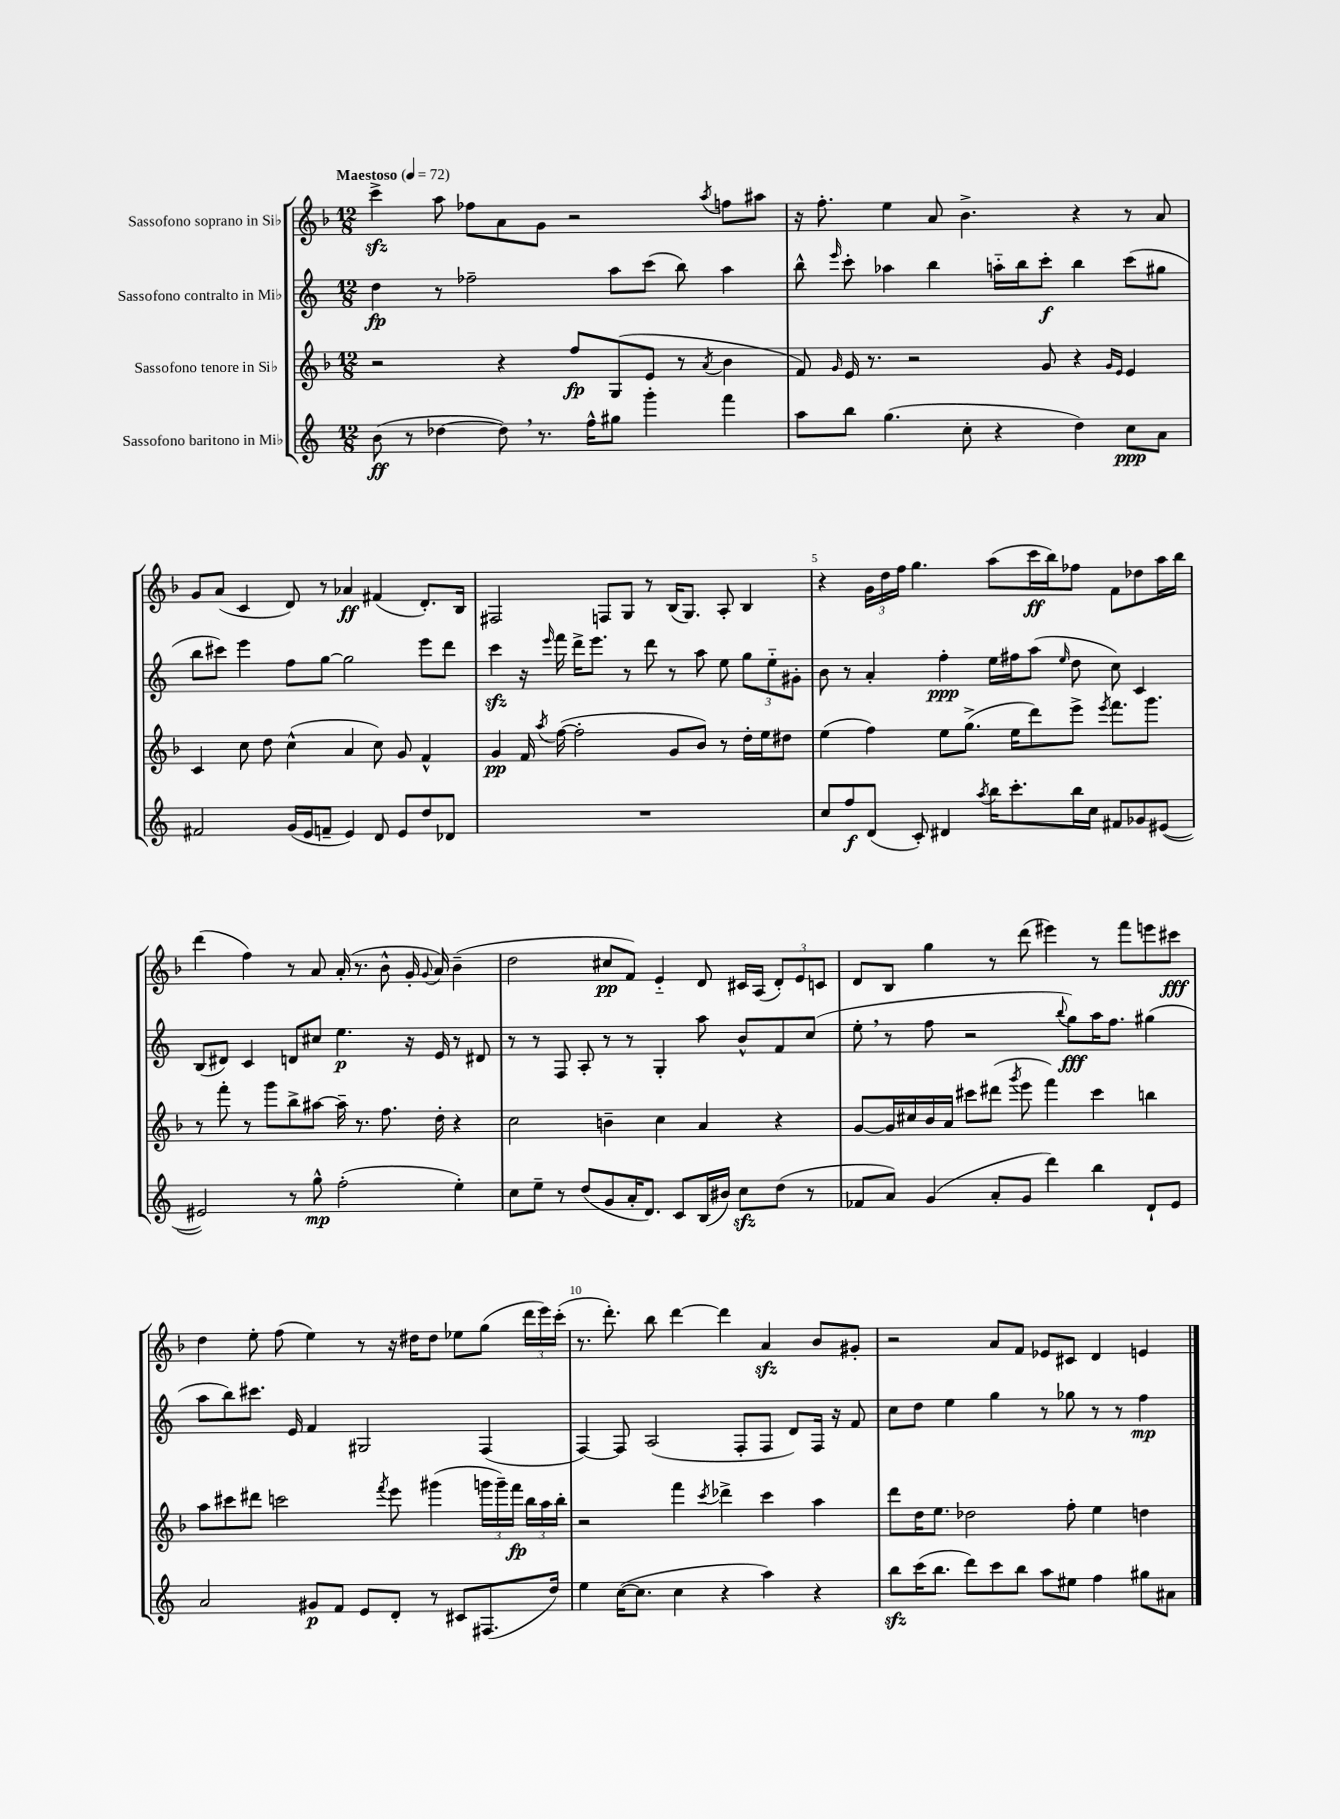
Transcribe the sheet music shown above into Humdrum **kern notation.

**kern	**dynam	**kern	**dynam	**kern	**dynam	**kern	**dynam
*part4	*part4	*part3	*part3	*part2	*part2	*part1	*part1
*staff4	*staff4	*staff3	*staff3	*staff2	*staff2	*staff1	*staff1
*I"Sassofono baritono in Mi♭	*	*I"Sassofono tenore in Si♭	*	*I"Sassofono contralto in Mi♭	*	*I"Sassofono soprano in Si♭	*
*clefG2	*	*clefG2	*	*clefG2	*	*clefG2	*
*k[]	*	*k[b-]	*	*k[]	*	*k[b-]	*
*M12/8	*	*M12/8	*	*M12/8	*	*M12/8	*
*MM72	*	*MM72	*	*MM72	*	*MM72	*
=1	=1	=1	=1	=1	=1	=1	=1
!	!	!	!	!	!	!LO:TX:a:B:t=Maestoso	!
(8b\	ff	2r	.	4dd\	fp	4ccczz^\	.
8r	.	.	.	.	.	.	.
[4dd-X\	.	.	.	8r	.	8aa\	.
.	.	.	.	2ff-X~\	.	8ff-X\L	.
8dd-,\])	.	4r	.	.	.	8a\	.
8.r	.	.	.	.	.	8g\J	.
.	.	8ff/L	fp	.	.	2r	.
16ff^^\KL	.	.	.	.	.	.	.
8gg#X\J	.	(8G/	.	8aa\L	.	.	.
4ggg'\	.	8e/J	.	(8ccc\J	.	.	.
.	.	8r	.	8bb\)	.	.	.
.	.	8qa/	.	.	.	8qaa/	.
4fff\	.	4b-\	.	4aa\	.	8ffn\L	.
.	.	.	.	.	.	8aa#X\J	.
=2	=2	=2	=2	=2	=2	=2	=2
8aa\L	.	8f/)	.	8bb^^\	.	16r	.
.	.	.	.	.	.	8.ff'\	.
.	.	16qqg/	.	16qqeee/	.	.	.
8bb\J	.	16e/	.	8ccc'\	.	.	.
.	.	8.r	.	.	.	.	.
(4.gg\	.	.	.	4aa-X\	.	4ee\	.
.	.	2r	.	.	.	.	.
.	.	.	.	4bb\	.	8a/	.
8cc'\	.	.	.	.	.	4.b-^\	.
4r	.	.	.	16aan\LL	.	.	.
.	.	.	.	16bb\J	.	.	.
.	.	8g/	.	8ccc'\J	f	.	.
4dd\)	.	4r	.	4bb\	.	4r	.
.	.	16qqg/LL	.	.	.	.	.
.	.	16qqe/JJ	.	.	.	.	.
8cc\L	ppp	4e/	.	(8ccc\L	.	8r	.
8a\J	.	.	.	8gg#X\J	.	8a/	.
!!LO:LB:g=z
=3	=3	=3	=3	=3	=3	=3	=3
2f#X/	.	4c/	.	8bb\L	.	8g/L	.
.	.	.	.	8ccc#X\J)	.	(8a/J	.
.	.	8cc\	.	4eee\	.	4c/	.
.	.	8dd\	.	.	.	.	.
(16g/LL	.	(4cc^^\	.	8ff\L	.	8d/)	.
16e/J	.	.	.	.	.	.	.
8fn~/J	.	.	.	[8gg\J	.	8r	.
4e/)	.	4a/	.	2gg\]	.	4a-X/	ff
8d/	.	8cc\)	.	.	.	(4f#X/	.
8e/L	.	8g/	.	.	.	.	.
8dd/	.	4f^^/	.	8eee\L	.	8.d'/L)	.
8d-X/J	.	.	.	8ddd\J	.	.	.
.	.	.	.	.	.	16B-/Jk	.
=4	=4	=4	=4	=4	=4	=4	=4
1.r	.	4g/	pp	4ccczz\	.	2F#X/	.
.	.	16f/	.	16r	.	.	.
.	.	8qaa/	.	16qqeee/	.	.	.
.	.	([16ff\	.	16fff\	.	.	.
.	.	2ff'\]	.	16ddd^\KL	.	.	.
.	.	.	.	8.eee\J	.	.	.
.	.	.	.	.	.	8Fn/L	.
.	.	.	.	8r	.	8G/J	.
.	.	.	.	8ddd\	.	8r	.
.	.	8g/L	.	8r	.	(16B-/KL	.
.	.	.	.	.	.	8.G/J)	.
.	.	8b-/J)	.	8aa\	.	.	.
.	.	8r	.	8ee\	.	8A'/	.
.	.	16dd'\LL	.	12gg\L	.	4B-/	.
.	.	16ee\J	.	.	.	.	.
.	.	.	.	12ee\	.	.	.
.	.	8dd#X\J	.	.	.	.	.
.	.	.	.	12g#X'\J	.	.	.
=5	=5	=5	=5	=5	=5	=5	=5
8cc/L	.	(4ee\	.	8b\	.	4r	.
8ff/	f	.	.	8r	.	.	.
(8d/J	.	4ff\)	.	4a'/	.	24g\LL	.
.	.	.	.	.	.	24dd\	.
.	.	.	.	.	.	24ff\JJ	.
8c'/)	.	.	.	.	.	4.gg\	.
4d#X/	.	8ee\L	.	4ff'\	ppp	.	.
.	.	(8.gg^\J	.	.	.	.	.
8qaa/	.	.	.	.	.	.	.
16bb\KL	.	.	.	16ee\LL	.	(8aa\L	.
8.ccc'\	.	16ee\KL	.	16ff#X\J	.	.	.
.	.	8ddd\)	.	(8aa\J	.	16ccc\L	ff
.	.	.	.	.	.	16bb-\J)	.
.	.	.	.	16qqee/	.	.	.
16bb\L	.	8eee^\J	.	8dd\	.	8ff-X\J	.
16cc\JJ	.	.	.	.	.	.	.
.	.	8qeee/	.	.	.	.	.
8f#X/L	.	8.fff\L	.	8cc\)	.	8f\L	.
8g-X/	.	.	.	4c/	.	8dd-X\	.
.	.	8.ggg\J	.	.	.	.	.
([8e#X/J	.	.	.	.	.	16aa\L	.
.	.	.	.	.	.	16bb-\JJ	.
!!LO:LB:g=z
=6	=6	=6	=6	=6	=6	=6	=6
2e#X/])	.	8r	.	(8B/L	.	(4ddd\	.
.	.	8fff'\	.	8d#X/J)	.	.	.
.	.	8r	.	4c/	.	4ff\)	.
.	.	8ggg\L	.	.	.	.	.
8r	.	8bb-^\	.	8dn/L	.	8r	.
8gg^^\	mp	[8aa#X\J	.	8cc#X/J	.	8a/	.
(2ff'\	.	16aa#~\]	.	4.ee\	p	(16a'/	.
.	.	8.r	.	.	.	8.r	.
.	.	8.ff\	.	.	.	8b-^^\	.
.	.	.	.	16r	.	16g'/	.
.	.	.	.	.	.	8qqg/	.
.	.	16dd'\	.	16e/	.	16a/)	.
4ee'\)	.	4r	.	8r	.	(4b-~\	.
.	.	.	.	8d#X/	.	.	.
=7	=7	=7	=7	=7	=7	=7	=7
8cc\L	.	2cc\	.	8r	.	2dd\	.
8ee~\J	.	.	.	8r	.	.	.
8r	.	.	.	8F/	.	.	.
(8dd/L	.	.	.	8A'/	.	.	.
8g/	.	4bn~\	.	8r	.	8cc#X/L	pp
16a'/K	.	.	.	8r	.	8f/J)	.
8.d/J)	.	.	.	.	.	.	.
.	.	4cc\	.	4G'/	.	4e/	.
8c/L	.	.	.	.	.	.	.
(16B/L	.	4a/	.	8aa\	.	8d/	.
16b#X/JJ)	.	.	.	.	.	.	.
8cczz\L	.	.	.	8b^^/L	.	16c#X/LL	.
.	.	.	.	.	.	(16A/JJ	.
(8dd\J	.	4r	.	8f/	.	12d'/L)	.
.	.	.	.	.	.	12e/	.
8r	.	.	.	(8cc/J	.	.	.
.	.	.	.	.	.	12cn/J	.
=8	=8	=8	=8	=8	=8	=8	=8
8f-X/L	.	[8g/L	.	8ee',\	.	8d/L	.
8a/J)	.	16g/L]	.	8r	.	8B-/J	.
.	.	16cc#X/	.	.	.	.	.
(4g/	.	16b-/	.	8ff\	.	4gg\	.
.	.	16a/JJ	.	.	.	.	.
.	.	8ccc#X\L	.	2r	.	.	.
8a'/L	.	(8ddd#X\J	.	.	.	8r	.
.	.	8qggg/	.	.	.	.	.
8g/J	.	8eee\	.	.	.	(8ddd\	.
4ddd\)	.	4fff\)	.	.	.	4eee#X\)	.
.	.	.	.	8qqbb/	.	.	.
.	.	.	.	8gg\L)	fff	.	.
4bb\	.	4ccc#\	.	16aa\K	.	8r	.
.	.	.	.	8.ff\J	.	.	.
.	.	.	.	.	.	8fff\L	.
8d`/L	.	4bbn\	.	(4gg#X\	.	8eeen\	.
8e/J	.	.	.	.	.	8ccc#X\J	fff
!!LO:LB:g=z
=9	=9	=9	=9	=9	=9	=9	=9
2a/	.	8aa\L	.	8aa\L	.	4dd\	.
.	.	8ccc#X\	.	8bb\)	.	.	.
.	.	8ddd#X\J	.	8.ccc#X\J	.	8ee'\	.
.	.	2cccn\	.	.	.	(8ff\	.
.	.	.	.	16e/	.	.	.
8g#X/L	p	.	.	4f/	.	4ee\)	.
8f/J	.	.	.	.	.	.	.
8e/L	.	.	.	2G#X/	.	8r	.
.	.	8qfff/	.	.	.	.	.
8d'/J	.	8eee\	.	.	.	16r	.
.	.	.	.	.	.	16dd#X\KL	.
8r	.	(4ggg#X\	.	.	.	8dd#\J	.
8c#X/L	.	.	.	.	.	8ee-X\L	.
(8.F#X/	.	24gggn\LL	.	(4F/	.	(8gg\J	.
.	.	24ggg~\)	.	.	.	.	.
.	.	24fff\JJ	fp	.	.	.	.
.	.	24bb-\LL	.	.	.	24ddd\LL	.
.	.	24aa\	.	.	.	24eee\)	.
16dd/Jk)	.	.	.	.	.	.	.
.	.	24bb-'\JJ	.	.	.	(24ccc'\JJ	.
=10	=10	=10	=10	=10	=10	=10	=10
4ee\	.	2r	.	[4F/)	.	8.r	.
.	.	.	.	.	.	8.ddd'\)	.
([16cc\KL	.	.	.	8F/]	.	.	.
8.cc\J]	.	.	.	.	.	.	.
.	.	.	.	(2A/	.	8bb-\	.
4cc\	.	4fff\	.	.	.	[4ddd\	.
.	.	8qccc/	.	.	.	.	.
4r	.	4ddd-X^\	.	.	.	4ddd\]	.
.	.	.	.	8F'/L	.	.	.
4aa\)	.	4ccc\	.	8F/J	.	4azz/	.
.	.	.	.	8d/L)	.	.	.
4r	.	4aa\	.	16F/Jk	.	8b-/L	.
.	.	.	.	16r	.	.	.
.	.	.	.	8f/	.	8g#X'/J	.
=11	=11	=11	=11	=11	=11	=11	=11
8bbzz\L	.	8ddd\L	.	8cc\L	.	2r	.
(16ccc\K	.	16dd\K	.	8dd\J	.	.	.
8.bb\J	.	8.ee\J	.	.	.	.	.
.	.	.	.	4ee\	.	.	.
8ddd\L)	.	2dd-X\	.	.	.	.	.
8ccc\	.	.	.	4gg\	.	8a/L	.
8bb\J	.	.	.	.	.	8f/J	.
8aa\L	.	.	.	8r	.	8e-X/L	.
8ee#X\J	.	8ff'\	.	8gg-X\	.	8c#X/J	.
4ff\	.	4ee\	.	8r	.	4d/	.
.	.	.	.	8r	.	.	.
8gg#X\L	.	4ddn\	.	4ff\	mp	4en/	.
8a#X\J	.	.	.	.	.	.	.
==	==	==	==	==	==	==	==
*-	*-	*-	*-	*-	*-	*-	*-
